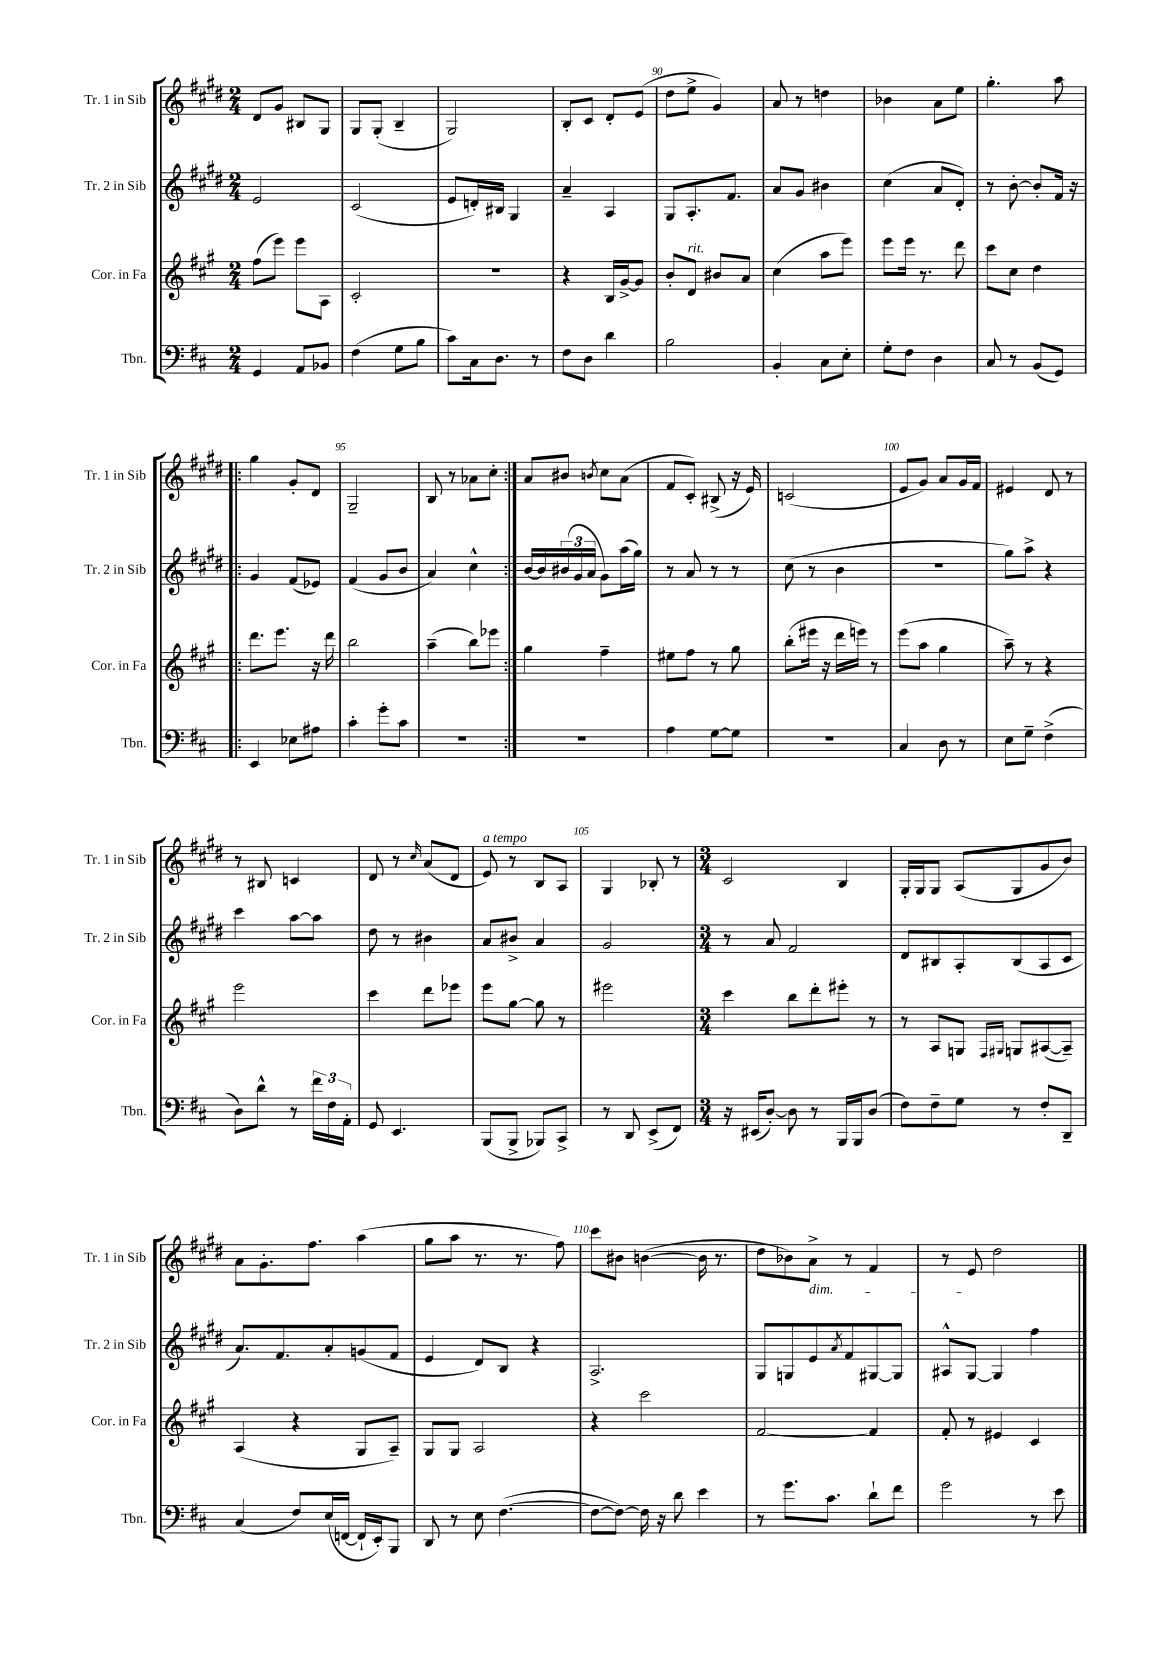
<<
\new StaffGroup <<
\new Staff = "s0" \with { instrumentName = "Tr. 1 in Sib" shortInstrumentName = "Tr. 1 in Sib" } {
    \clef treble \key e \major \numericTimeSignature \time 2/4
    dis'8 gis'8 bis8 gis8 |
    gis8 gis8-.( b4-- |
    gis2) |
    b8-. cis'8 dis'8-. e'8( |
    dis''8 e''8-> gis'4) |
    a'8 r8 d''4 |
    bes'4 a'8 e''8 |
    gis''4.-. a''8 |
    \repeat volta 2 { gis''4 gis'8-. dis'8 |
    gis2-- |
    b8 r8 aes'8 cis''8-. | }
    a'8 bis'8 \acciaccatura { b'8 } cis''8 a'8( |
    fis'8 cis'8-.) bis8->( r16 e'16) |
    c'2( |
    e'8 gis'8) a'8 gis'16 fis'16 |
    eis'4 dis'8 r8 |
    r8 bis8 c'4 |
    dis'8 r8 \grace { cis''16 } a'8( dis'8 |
    e'8^\markup { \italic "a tempo" }) r8 b8 a8 |
    gis4 bes8-. r8 |
    \numericTimeSignature \time 3/4 cis'2 b4 |
    gis16-. gis16 gis8 a8( gis8 gis'8 b'8) |
    a'8 gis'8.-. fis''8. a''4( |
    gis''8 a''8 r8. r8. fis''8) |
    cis'''8 bis'8 b'4~( b'16 r8. |
    dis''8 bes'8) a'8->\dim r8 fis'4 |
    r8 e'8\! dis''2 \bar "|." |
}
\new Staff = "s1" \with { instrumentName = "Tr. 2 in Sib" shortInstrumentName = "Tr. 2 in Sib" } {
    \clef treble \key e \major \numericTimeSignature \time 2/4
    e'2 |
    cis'2( |
    e'8 d'16-.) bis16 gis4 |
    a'4-- a4 |
    gis8 a8.-. fis'8. |
    a'8 gis'8 bis'4 |
    cis''4( a'8 dis'8-.) |
    r8 b'8~-. b'8-. fis'16 r16 |
    \repeat volta 2 { gis'4 fis'8( ees'8) |
    fis'4( gis'8 b'8 |
    a'4) cis''4-^ | }
    b'16~ b'16 \tuplet 3/2 { bis'16( gis'16 a'16 } gis'8) a''16( gis''16) |
    r8 a'8 r8 r8 |
    cis''8( r8 b'4 |
    R2 |
    gis''8) a''8-> r4 |
    cis'''4 a''8~ a''8 |
    dis''8 r8 bis'4 |
    a'8 bis'8-> a'4 |
    gis'2 |
    \numericTimeSignature \time 3/4 r8 a'8 fis'2 |
    dis'8 bis8 a8-. bis8( a8 cis'8 |
    a'8.) fis'8. a'8-. g'8( fis'8 |
    e'4 dis'8) b8 r4 |
    a2.-> |
    gis8 g8 e'8 \acciaccatura { a'8 } fis'8 gis8~ gis8 |
    ais8-^ gis8~ gis4 fis''4 \bar "|." |
}
\new Staff = "s2" \with { instrumentName = "Cor. in Fa" shortInstrumentName = "Cor. in Fa" } {
    \clef treble \key a \major \numericTimeSignature \time 2/4
    fis''8( e'''8) e'''8 a8 |
    cis'2-. |
    R2 |
    r4 b16 gis'16~-> gis'8 |
    b'8-. d'8^\markup { \italic "rit." } bis'8 a'8 |
    cis''4( a''8 e'''8) |
    e'''8 e'''16 r8. d'''8 |
    cis'''8 cis''8 d''4 |
    \repeat volta 2 { d'''8. e'''8. r16 d'''16 |
    b''2 |
    a''4--( b''8) ees'''8 | }
    gis''4 fis''4-- |
    eis''8 fis''8 r8 gis''8 |
    b''8-.( eis'''16 r16 d'''16 e'''16) r8 |
    e'''8( a''8 gis''4 |
    a''8--) r8 r4 |
    e'''2 |
    cis'''4 d'''8 ees'''8 |
    e'''8 gis''8~ gis''8 r8 |
    eis'''2 |
    \numericTimeSignature \time 3/4 cis'''4 b''8 d'''8-. eis'''8-. r8 |
    r8 a8 g8 \grace { fis16 gis16 } g8 ais8~( ais8--) |
    a4( r4 gis8 a8--) |
    gis8 gis8 a2 |
    r4 cis'''2 |
    fis'2~ fis'4 |
    fis'8-. r8 eis'4 cis'4 \bar "|." |
}
\new Staff = "s3" \with { instrumentName = "Tbn." shortInstrumentName = "Tbn." } {
    \clef bass \key d \major \numericTimeSignature \time 2/4
    g,4 a,8 bes,8 |
    fis4( g8 b8 |
    cis'8) cis16 d8. r8 |
    fis8 d8 d'4 |
    b2 |
    b,4-. cis8 e8-. |
    g8-. fis8 d4 |
    cis8 r8 b,8( g,8) |
    \repeat volta 2 { e,4 ees8 ais8 |
    cis'4-. g'8-. cis'8 |
    R2 | }
    r2 |
    a4 g8~ g8 |
    R2 |
    cis4 d8 r8 |
    e8 g8-- fis4->( |
    d8) d'8-^ r8 \tuplet 3/2 { fis'16 fis16 a,16-. } |
    g,8 e,4. |
    b,,8( b,,8-> bes,,8) cis,8-> |
    r8 d,8 e,8->( fis,8) |
    \numericTimeSignature \time 3/4 r16 eis,16( d8~-.) d8 r8 b,,16 b,,16 d8( |
    fis8) fis8-- g8 r8 fis8-. d,8-- |
    cis4( fis8) e16( f,16~ f,16-! e,16-.) b,,8 |
    d,8 r8 e8 fis4.~( |
    fis8~ fis8~) fis16 r16 d'8 e'4 |
    r8 g'8. cis'8. d'8-! fis'8 |
    g'2 r8 e'8 \bar "|." |
}
>>
>>
\layout { \context { \Score currentBarNumber = #86 \override BarNumber.break-visibility = ##(#f #t #t) barNumberVisibility = #(every-nth-bar-number-visible 5) } }
